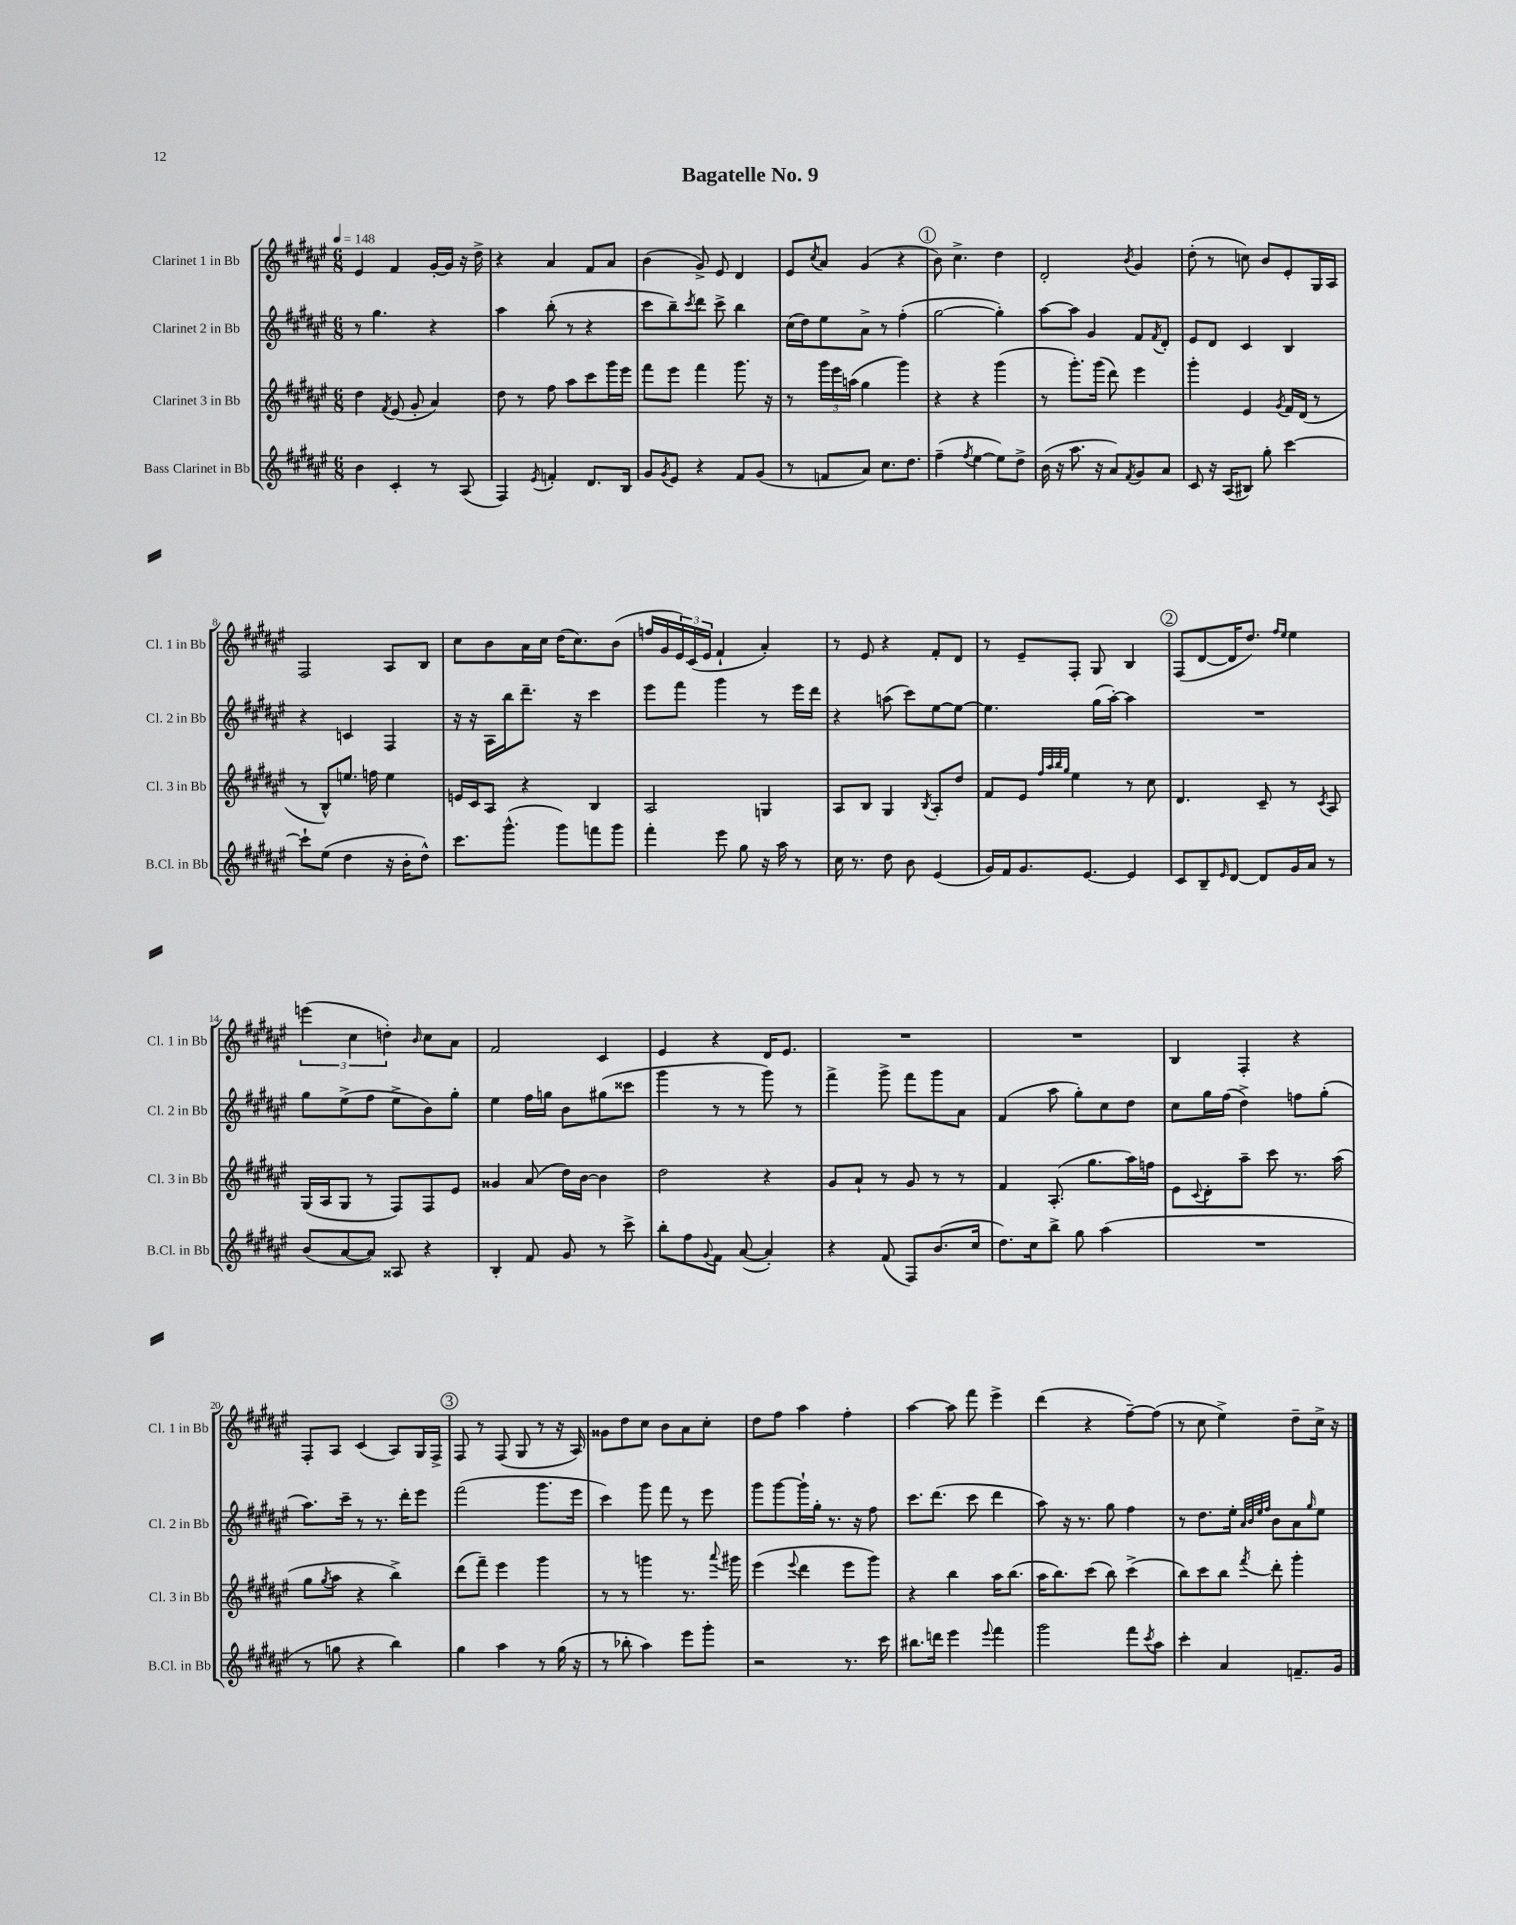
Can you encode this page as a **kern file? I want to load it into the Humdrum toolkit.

**kern	**kern	**kern	**kern
*staff4	*staff3	*staff2	*staff1
*clefG2	*clefG2	*clefG2	*clefG2
*k[f#c#g#d#a#e#]	*k[f#c#g#d#a#e#]	*k[f#c#g#d#a#e#]	*k[f#c#g#d#a#e#]
*M6/8	*M6/8	*M6/8	*M6/8
*MM148	*MM148	*MM148	*MM148
4b	4dd#	8r	4e#
.	.	4.gg#	.
.	8qf#	.	.
4c#'	(8e#	.	4f#
.	8g#'	.	.
8r	4a#)	4r	[16g#'
.	.	.	16g#]
(8A#	.	.	16r
.	.	.	16dd#^
=	=	=	=
4F#)	8dd#	4aa#	4r
.	8r	.	.
8qe#	.	.	.
4f'	8ff#	(8bb'	4a#
.	8aa#	8r	.
8.d#	8ccc#	4r	8f#
.	16ggg#	.	8a#
16B	16eee#	.	.
=	=	=	=
8g#	8fff#	8ccc#	(4b
8qg#	.	.	.
8e#	8eee#	8bb~)	.
.	.	8qccc#	.
4r	4fff#	8ddd#	8g#^)
.	.	8ccc#^	8e#
8f#	8.ggg#	4bb	4d#
(8g#	.	.	.
.	16r	.	.
=	=	=	=
8r	8r	(16cc#	8e#
.	.	16dd#)	.
.	.	.	8qcc#
8f	24ggg#	8ee#	8a#
.	24eee#	.	.
.	(24aa	.	.
8a#)	4gg#	8a#^	(4g#
8.cc#	.	8r	.
.	4ggg#)	(4ff#'	4r
8.dd#	.	.	.
=	=	=	=
(4ff#~	4r	[2gg#	8b)
.	.	.	4.cc#^
8qff#	.	.	.
[4ee#	4r	.	.
8ee#])	(4ggg#	4gg#'])	4dd#
8dd#^	.	.	.
=	=	=	=
(16b	8r	[8aa#	2d#'
16r	.	.	.
8.aa#	8.ggg#')	8aa#]	.
.	.	4g#	.
16r	(16ggg#	.	.
8a#)	8ddd#)	.	.
8qf#	.	.	8qb
8g#	4eee#	8f#	4g#
.	.	8qf#	.
8a#	.	8d#'	.
=	=	=	=
8c#	4ggg#'	8e#	(8dd#'
16r	.	8d#	8r
(16A#	.	.	.
8B#)	4e#	4c#	8cc)
8gg#'	.	.	8b
.	8qg#	.	.
[4ccc#	16f#	4B	8e#'
.	(16d#	.	.
.	8r	.	16G#
.	.	.	16A#
=	=	=	=
8ccc#`]	8r	4r	2F#
(8ee#	8B^^)	.	.
4dd#	8.ee	4c	.
.	16ff	.	.
16r	4ee	4F#	8A#
16b'	.	.	.
8dd#^^)	.	.	8B
=	=	=	=
8.ccc#	16e	16r	8cc#
.	16c#	16r	.
.	8A#	16A#	8b
(8.ggg#^^	.	16bb	.
.	4r	8.ddd#~	16a#
.	.	.	16cc#
8ggg#)	.	.	(16dd#
.	.	16r	8.cc#)
8fff	4B	4ccc#	.
8ggg#	.	.	(8b
=	=	=	=
4fff#'	2A#	8eee#	16ff
.	.	.	16g#
.	.	8fff#	24e#)
.	.	.	(24c#
.	.	.	24e#
8eee#	.	4ggg#	4f#`
8gg#	.	.	.
16r	4G	8r	4a#')
16aa#	.	.	.
8r	.	16eee#	.
.	.	16ddd#	.
=	=	=	=
16cc#	8A#	4r	8r
8.r	.	.	.
.	8B	.	8e#
8dd#	4G#	(8aa	4r
8b	.	8ccc#)	.
.	8qB	.	.
(4e#	8A#'	[8ee#	8f#'
.	8dd#	8ee#_	8d#
=	=	=	=
16g#)	8f#	4.ee#]	8r
16f#	.	.	.
8.g#	8e#	.	8e#~
.	32qqff#	.	.
.	32qqaa#	.	.
.	32qqbb	.	.
.	32qqgg#	.	.
.	4ee#	.	8F#'
[8.e#	.	.	.
.	.	(16gg#	8G#
.	.	[16aa#')	.
4e#]	8r	4aa#]	4B
.	8cc#	.	.
=	=	=	=
8c#	4.d#	2.r	(8F#
8B~	.	.	[8d#
16qqe#	.	.	.
[8d#	.	.	16d#]
.	.	.	8.dd#)
8d#]	8c#~	.	.
.	.	.	16qqff#
.	.	.	16qqee#
16g#	8r	.	4ee#
16a#	.	.	.
.	8qc#	.	.
8r	8A#	.	.
=	=	=	=
(8b	(16G#	8gg#	(6eee
.	16A#	.	.
[8a#	8G#	(8ee#^	.
.	.	.	6cc#
8a#])	8r	8ff#	.
.	.	.	6dd')
8A##	8F#)	8ee#^	.
.	.	.	16qqb
4r	8F#	8b)	8cc#
.	8e#	8gg#'	8a#
=	=	=	=
4B'	4g##	4ee#	2f#
8f#	(8a#	16ff#	.
.	.	16gg	.
8g#	16dd#)	8b	.
.	[16b	.	.
8r	4b]	(8gg#	4c#
8ccc#^	.	8ccc##	.
=	=	=	=
8bb'	2dd#	4ggg#	4e#
8ff#	.	.	.
8qqg#	.	.	.
8f#	.	8r	4r
([8a#	.	8r	.
4a#'])	4r	8ggg#)	16d#
.	.	.	8.e#
.	.	8r	.
=	=	=	=
4r	8g#	4fff#^	2.r
.	8a#`	.	.
(8f#	8r	8ggg#^	.
8F#)	8g#	8fff#	.
(8.b	8r	8ggg#	.
.	8r	8a#	.
16cc#	.	.	.
=	=	=	=
8.dd#)	4f#	(4f#	2.r
16cc#	.	.	.
8bb^	(8.A#'	8aa#	.
8gg#	.	8gg#')	.
.	8.gg#	.	.
(4aa#	.	8cc#	.
.	16aa#)	8dd#	.
.	16ff	.	.
=	=	=	=
2.r	8e#	8cc#	4B
.	8qqc#	.	.
.	8d#'	16gg#	.
.	.	(16ff#	.
.	8aa#~	4dd#^)	4F#'
.	8ccc#	.	.
.	8.r	8ff	4r
.	.	(8gg#'	.
.	(16aa#	.	.
=	=	=	=
8r	8gg#	8.aa#)	8F#'
.	8qgg#	.	.
8gg	8aa#	.	8A#
.	.	16ccc#~	.
4r	4r	8r	(4c#
.	.	8.r	.
4bb)	4bb^)	.	8A#)
.	.	16ddd#'	.
.	.	8eee#	16G#
.	.	.	16F#^
=	=	=	=
4gg#	(8ddd#	(2fff#	8F#
.	8fff#~)	.	8r
4aa#	4eee#	.	(8F#
.	.	.	8G#
8r	4ggg#	8.ggg#	8r
(16gg#	.	.	16r
16r	.	16eee#	16A#)
=	=	=	=
8r	8r	4ccc#)	8g##
8bb-'	8r	.	8dd#
4aa#)	4ggg	8ggg#	8cc#
.	.	8fff#	8b
8eee#	8.r	8r	8a#
8ggg#'	.	8eee#	8cc#'
.	8qqaaa#	.	.
.	16ggg#	.	.
=	=	=	=
2r	(4eee#	8ggg#	8dd#
.	.	[8ggg#	8ff#
.	8qqeee#	.	.
.	4ddd#	16ggg#`]	4aa#
.	.	16gg#'	.
.	.	8.r	.
8.r	8eee#	.	4ff#'
.	.	16r	.
.	8ggg#)	8ff#	.
16ccc#	.	.	.
=	=	=	=
8.bb#	4r	8.ccc#	[4aa#
16ddd	.	(8.ddd#	.
4eee#	4bb	.	8aa#]
.	.	8ccc#	8fff#
8qqeee#	.	.	.
4fff#	16aa#	4ddd#	4eee#^
.	(8.bb	.	.
=	=	=	=
2ggg#	16aa#	8aa#)	(4ddd#
.	8.bb)	.	.
.	.	16r	.
.	.	8.r	.
.	(8ccc#	.	4r
.	8bb)	8gg#	.
8fff#	(4ccc#^	4ff#	[8ff#~)
8qccc#	.	.	.
8aa#	.	.	(8ff#]
=	=	=	=
4ccc#'	8bb)	8r	8r
.	8ccc#	8.dd#	8cc#
4a#	8bb	.	4ee#^)
.	.	16ee#'	.
.	.	32qqa#	.
.	.	32qqb	.
.	.	32qqee#	.
.	8qfff#	32qqff#	.
.	8ddd#'	8b	.
8.f~	4ggg#'	8a#	8dd#~
.	.	16qqgg#	.
.	.	8ee#	16cc#^
16g#	.	.	16r
==	==	==	==
*-	*-	*-	*-
